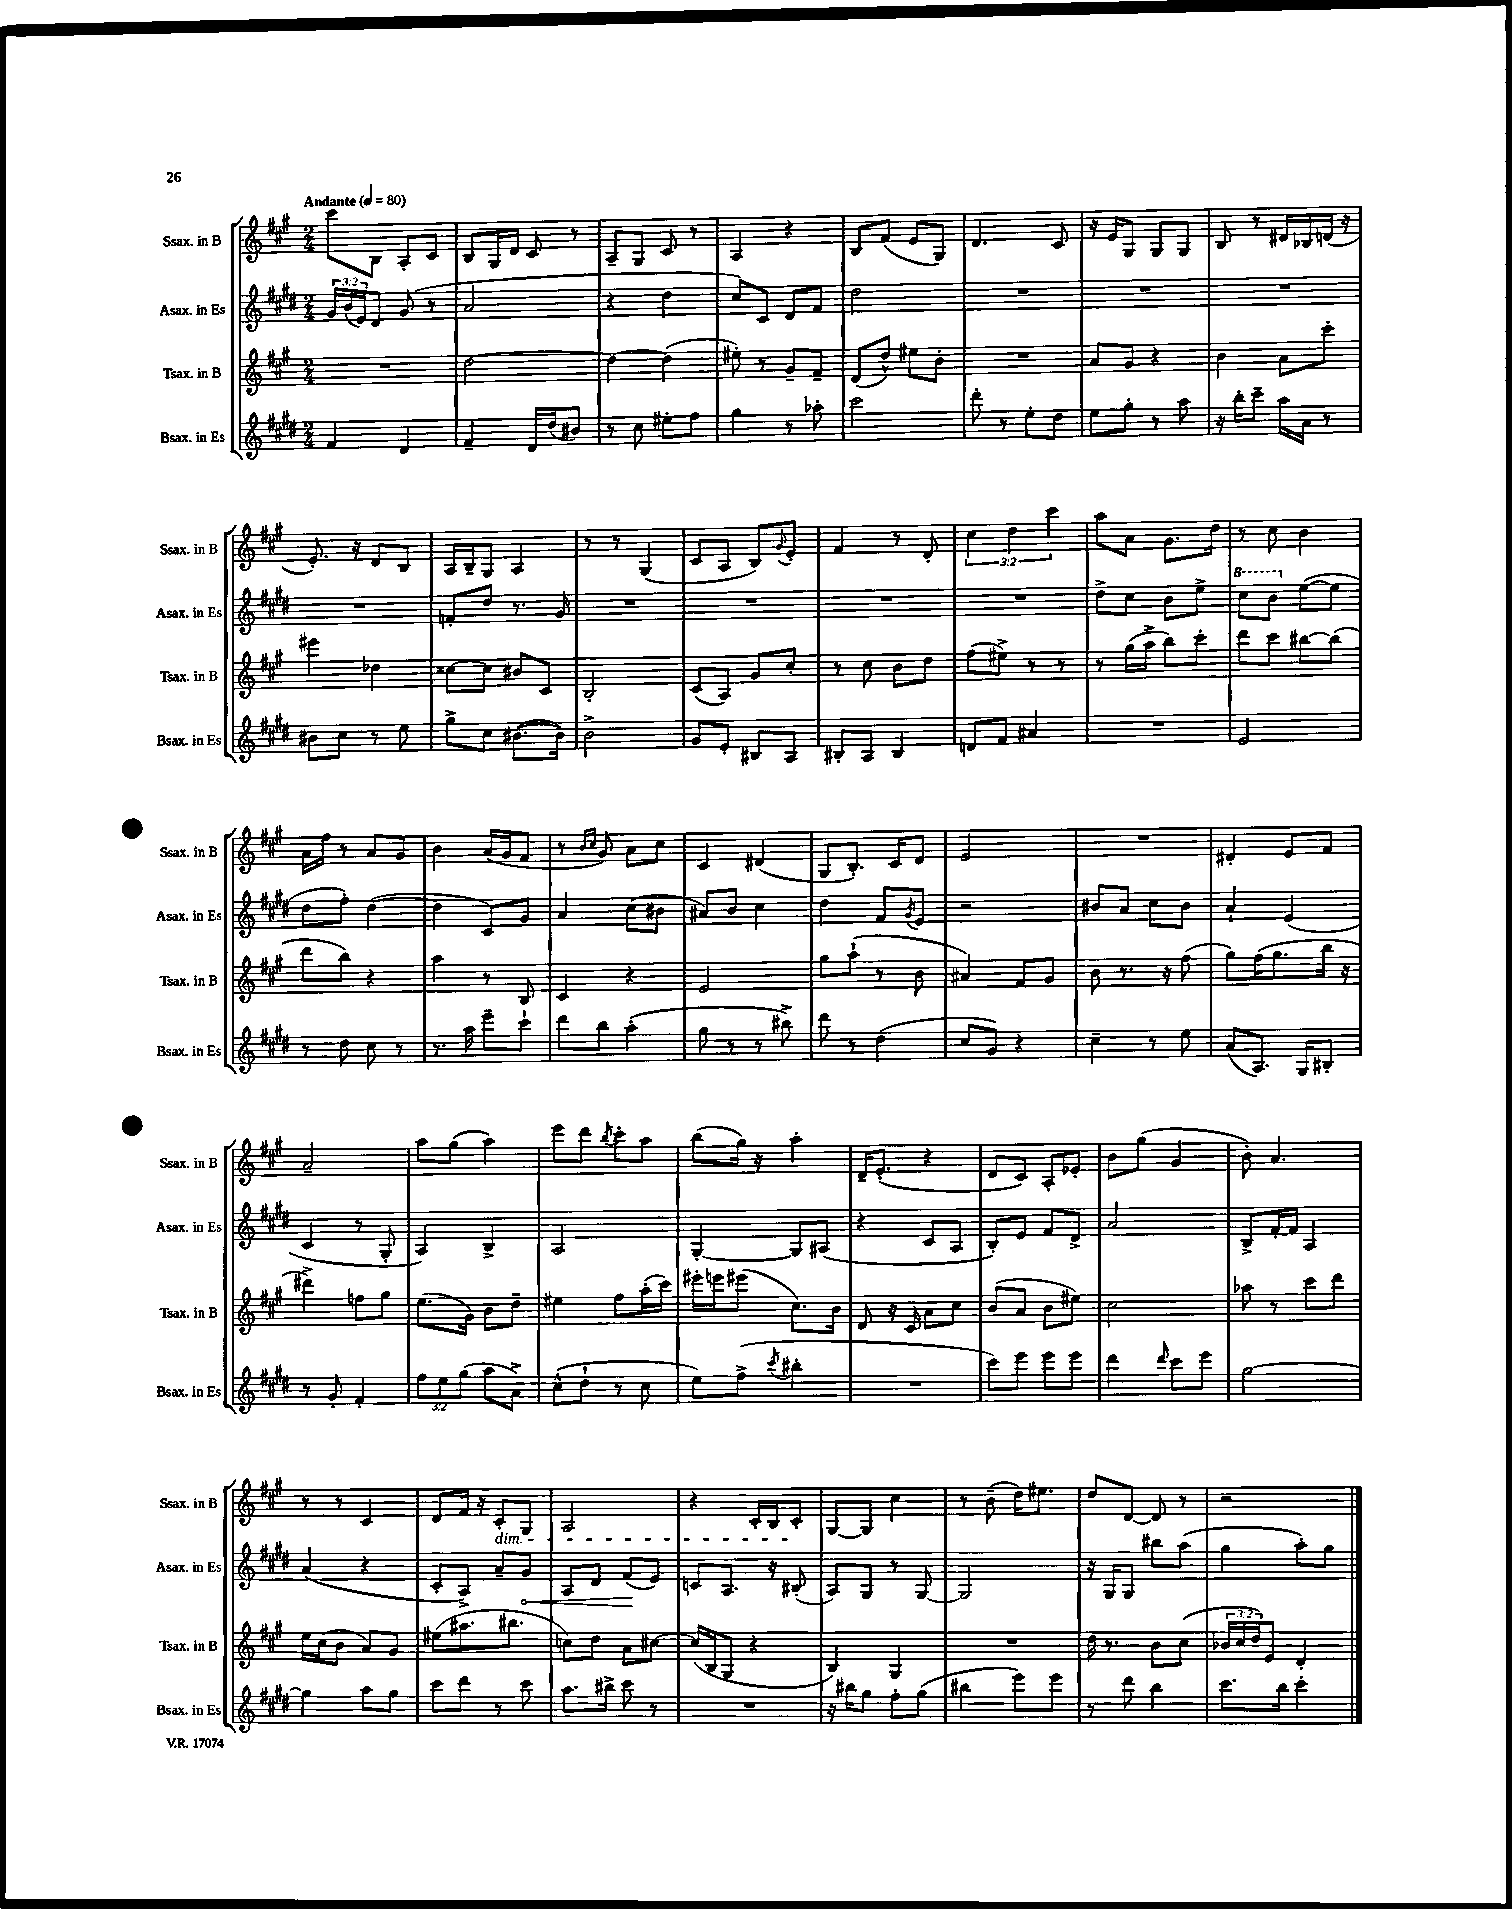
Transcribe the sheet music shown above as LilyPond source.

<<
\new StaffGroup <<
\new Staff = "s0" \with { instrumentName = "Ssax. in B" shortInstrumentName = "Ssax. in B" } {
    \clef treble \key a \major \numericTimeSignature \time 2/4 \override Staff.TupletNumber.text = #tuplet-number::calc-fraction-text \tempo "Andante" 4 = 80
    cis'''8 b8 a8-. cis'8 |
    b8 gis16 d'16 cis'8 r8 |
    a8-- gis8 cis'8 r8 |
    a4 r4 |
    b8 fis'8( e'8 gis8) |
    d'4. cis'8 |
    r16 e'16 gis8 gis8 gis8 |
    b8 r8 dis'16 bes16 d'16( r16 |
    e'8.-.) r16 d'8 b8 |
    a16 b16-- gis8 a4 |
    r8 r8 gis4( |
    cis'8 a8 b8) \appoggiatura { gis'8 } e'8-. |
    fis'4 r8 d'8-. |
    \tuplet 3/2 { cis''4 d''4 cis'''4 } |
    a''8 a'8 gis'8. d''16 |
    r8 cis''8 b'4 |
    a'16 fis''16 r8 a'8 gis'8 |
    b'4 a'16( gis'16 fis'8 |
    r8 \grace { b'16 cis''16 } gis'8) a'8 cis''8 |
    cis'4 dis'4( |
    gis8 b8.-.) cis'16 d'8 |
    e'2 |
    R2 |
    dis'4-. e'8 fis'8 |
    a'2-- |
    a''8 gis''8( a''4) |
    e'''8 d'''8 \acciaccatura { b''8 } cis'''8-. a''8 |
    b''8( gis''16) r16 a''4-. |
    d'16-- e'8.-.( r4 |
    d'8 cis'8) a8-. ees'8-. |
    b'8 gis''8( gis'4 |
    b'8-.) a'4. |
    r8 r8 cis'4 |
    d'8 fis'16 r16 cis'8-.\dim gis8 |
    a2 |
    r4 cis'16-. b16 cis'8-.\! |
    gis8~ gis8 cis''4 |
    r8 b'8--( d''16) eis''8. |
    d''8 d'8~ d'8 r8 |
    r2 \bar "|." |
}
\new Staff = "s1" \with { instrumentName = "Asax. in Es" shortInstrumentName = "Asax. in Es" } {
    \clef treble \key e \major \numericTimeSignature \time 2/4 \override Staff.TupletNumber.text = #tuplet-number::calc-fraction-text
    \tuplet 3/2 { gis'16 b'16( e'16) } dis'8 gis'8( r8 |
    a'2 |
    r4 dis''4 |
    cis''8) cis'8 dis'8 fis'8 |
    dis''2 |
    R2 |
    R2 |
    R2 |
    R2 |
    f'8-. dis''8 r8. gis'16 |
    R2 |
    R2 |
    R2 |
    R2 |
    dis''8-> cis''8 b'8 e''8-> |
    \ottava #1 cis'''8 b''8 \ottava #0 e''8~( e''8 |
    dis''8 fis''8-.) dis''4~( |
    dis''4 cis'8) gis'8 |
    a'4 cis''8( bis'8 |
    ais'8) b'8 cis''4 |
    dis''4 fis'8 \acciaccatura { gis'8 } e'8 |
    r2 |
    bis'8 a'8 cis''8 bis'8 |
    a'4-! e'4( |
    cis'4 r8 gis8-. |
    a4) b4-> |
    a2 |
    gis4~-. gis8 ais8( |
    r4 cis'8 a8 |
    b8-.) e'8 fis'8 dis'8-> |
    a'2 |
    b8-> fis'16~-. fis'16 a4 |
    a'4( r4 |
    cis'8-. a8->) a'8-- \once \override Hairpin.circled-tip = ##t gis'8\< |
    a8 dis'8 fis'8\!( e'8) |
    c'8 a8. r16 bis8-.( |
    a8) gis8 r8 gis8~ |
    gis2 |
    r16 gis16 gis8 bis''8 a''8( |
    gis''4 a''8-.) gis''8 \bar "|." |
}
\new Staff = "s2" \with { instrumentName = "Tsax. in B" shortInstrumentName = "Tsax. in B" } {
    \clef treble \key a \major \numericTimeSignature \time 2/4 \override Staff.TupletNumber.text = #tuplet-number::calc-fraction-text
    R2 |
    d''2~ |
    d''4~ d''4( |
    eis''8-.) r8 gis'8-- fis'8-- |
    d'8( d''8-^) eis''8 b'8-. |
    R2 |
    a'8 gis'8 r4 |
    b'4 a'8 cis'''8-. |
    eis'''4 des''4 |
    cisis''8~ cisis''8 bis'8 cis'8 |
    b2-. |
    cis'8( a8) gis'8 cis''8-. |
    r8 cis''8 b'8 d''8 |
    fis''8( eis''8->) r8 r8 |
    r8 gis''16( a''16-> b''8) cis'''8-. |
    d'''8 cis'''8 bis''8~ bis''8( |
    d'''8 b''8) r4 |
    a''4 r8 b8 |
    cis'4 r4 |
    e'2 |
    gis''8 a''8-!( r8 b'8 |
    ais'4) fis'8 gis'8 |
    b'8 r8. r16 fis''8( |
    gis''8) fis''16( gis''8. b''16 r16 |
    dis'''4->) f''8 gis''8 |
    e''8.( gis'16) b'8 d''8-- |
    eis''4 fis''8 a''16-.( cis'''16) |
    eis'''16-. e'''16 eis'''8( cis''8.) b'16 |
    d'8 r16 cis'16 a'8 cis''8 |
    b'8( a'8 b'8 eis''8) |
    cis''2 |
    aes''8 r8 cis'''8 d'''8 |
    e''16 cis''16( b'8 a'8) gis'8 |
    eis''8( ais''8. bis''8. |
    c''8) d''8 a'8 cis''8~ |
    cis''16( b16 gis8 r4 |
    b4) gis4 |
    R2 |
    d''16 r8. b'8 cis''8( |
    \tuplet 3/2 { bes'16 cis''16 d''16) } e'8 d'4-. \bar "|." |
}
\new Staff = "s3" \with { instrumentName = "Bsax. in Es" shortInstrumentName = "Bsax. in Es" } {
    \clef treble \key e \major \numericTimeSignature \time 2/4 \override Staff.TupletNumber.text = #tuplet-number::calc-fraction-text
    fis'4 dis'4 |
    fis'4-- dis'16 dis''16( bis'8) |
    r8 cis''8 eis''8-. fis''8 |
    gis''4 r8 aes''8-. |
    cis'''2 |
    dis'''8-. r8 e''8-. dis''8 |
    e''8 gis''8-. r8 a''8 |
    r16 b''16-. cis'''8-- a''16 a'16 r8 |
    bis'8 cis''8 r8 e''8 |
    gis''8-> cis''8 bis'8.~( bis'16) |
    b'2-> |
    gis'8 e'8-. bis8 a8 |
    bis8-. a8 bis4 |
    d'8 fis'8 ais'4 |
    R2 |
    e'2 |
    r8 dis''8 cis''8 r8 |
    r8. a''16 e'''8-- cis'''8-! |
    dis'''8 b''8 a''4-.( |
    gis''8 r8 r8 bis''8->) |
    dis'''8 r8 dis''4( |
    cis''8 gis'8) r4 |
    cis''4-- r8 e''8 |
    a'8( a8.) gis16 bis8-. |
    r8 gis'8-. fis'4-. |
    \tuplet 3/2 { fis''8 e''8 gis''8( } a''8 a'8->) |
    cis''8-^( dis''8-! r8 cis''8 |
    e''8) fis''8->( \acciaccatura { cis'''8 } bis''4-. |
    R2 |
    cis'''8) e'''8 e'''8 e'''8 |
    dis'''4 \grace { dis'''16 } cis'''8 e'''8 |
    gis''2~ |
    gis''4 a''8 gis''8 |
    cis'''8 dis'''8 r8 cis'''8 |
    a''8. bis''16-> cis'''8 r8 |
    R2 |
    r16 bis''16 gis''8 fis''8-. gis''8( |
    bis''4 e'''8) e'''8 |
    r8 dis'''8 b''4 |
    cis'''8. b''16 cis'''4-. \bar "|." |
}
>>
>>
\layout { \context { \Score \remove "Bar_number_engraver" } }
